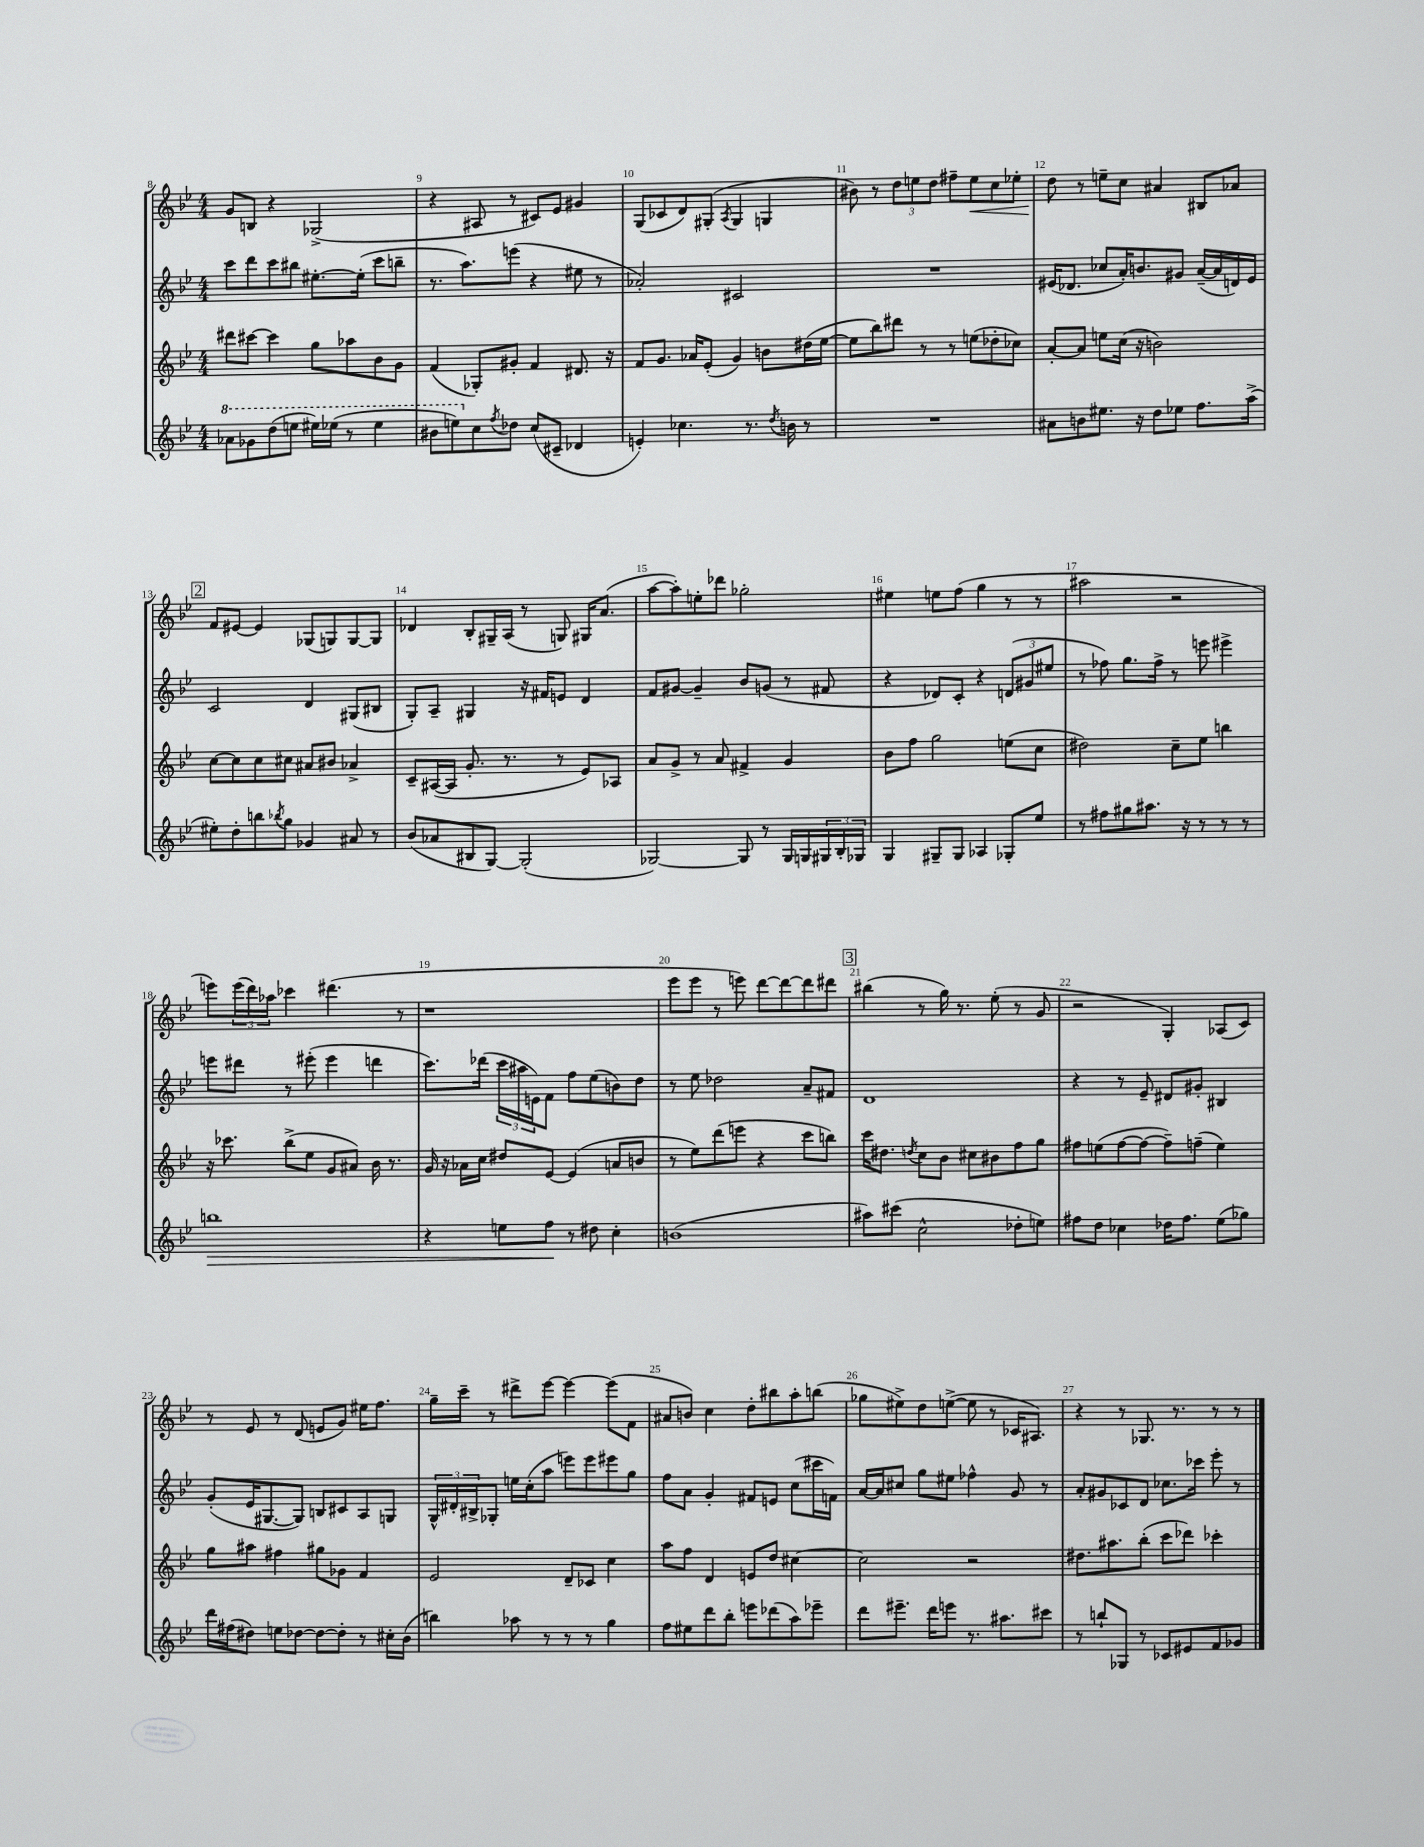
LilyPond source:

<<
\new StaffGroup <<
\new Staff = "s0" {
    \clef treble \key bes \major \numericTimeSignature \time 4/4
    g'8 b8 r4 ges2->( |
    r4 ais8 r8 cis'8) ees'8 gis'4 |
    g8( ces'8 d'8) gis8-.( \acciaccatura { a8 } gis4 g4 |
    bis'8) r8 \tuplet 3/2 { d''8 e''8 d''8 } fis''8-- e''8\< c''8 ees''8-. |
    d''8\! r8 e''8-- c''8 ais'4 bis8 aes'8 |
    \mark \markup { \box "2" } f'8 eis'8~ eis'4 ges8( g8) g8~ g8 |
    des'4 bes8-. gis16-- a16( r8 g8) gis16 a'8.( |
    a''8~ a''8-.) e''8-. des'''8 ges''2-. |
    eis''4 e''8 f''8( g''4 r8 r8 |
    ais''2 r2 |
    e'''8) \tuplet 3/2 { e'''16( d'''16) aes''16 } ces'''4 dis'''4.( r8 |
    r1 |
    ees'''8 ees'''8 r8 e'''8) d'''8~ d'''8~ d'''8 dis'''8 |
    \mark \markup { \box "3" } bis''4( r8 g''16) r8. ees''8-.( r8 g'8 |
    r2 g4-.) aes8( c'8) |
    r8 ees'8 r8 d'8( e'8 g'8) eis''16 f''8. |
    g''16-- c'''16-- r8 dis'''8-> ees'''8~ ees'''4~ ees'''8( f'8 |
    ais'8 b'8) c''4 d''8-. bis''8 a''8-. b''8( |
    ges''8 eis''8->) d''8 e''8~->( e''8 r8 ces'16 ais8.) |
    r4 r8 ges8. r8. r8 r8 \bar "|." |
}
\new Staff = "s1" {
    \clef treble \key bes \major \numericTimeSignature \time 4/4
    c'''8 d'''8 c'''8 bis''8 eis''8.~-. eis''16-.( c'''8 b''8-- |
    r8. a''8.) e'''8( r4 eis''8 r8 |
    aes'2-.) cis'2 |
    R1 |
    eis'16( des'8. ces''8 a'16-.) b'8. gis'8 a'16~--( a'16 d'16) eis'16 |
    \mark \markup { \box "2" } c'2 d'4 gis8( bis8 |
    g8-.) a8-- gis4 r16 fis'16 e'8 d'4 |
    f'8 gis'8~ gis'4-- bes'8 g'8( r8 fis'8 |
    r4 des'8) c'8-. r4 \tuplet 3/2 { d'8( gis'8 eis''8 } |
    r8 fes''8) g''8. fes''16-> r8 e'''8 eis'''4-> |
    e'''8 dis'''8 r8 eis'''8-.( eis'''4 d'''4 |
    c'''8.) des'''16( \tuplet 3/2 { c'''16 ais''16 e'16) } f'8 f''8 ees''8( b'8) d''8 |
    r8 ees''8 des''2 a'8-- fis'8 |
    \mark \markup { \box "3" } d'1 |
    r4 r8 ees'8-- dis'8 gis'8-. bis4 |
    g'8-.( ees'16 gis8.~ gis8) b8 cis'8 a8 g8 |
    \tuplet 3/2 { g16-^ dis'16-. bis16-> } ges8-. e''16 c''16-.( a''8 e'''8) e'''8 eis'''8 g''8 |
    f''8 a'8 g'4-. fis'8 e'8 c''8( cis'''16 f'16) |
    a'16~ a'16 cis''8 g''8 eis''8 fes''4-^ g'8 r8 |
    a'8-. gis'8 ces'8 d'8 ces''8. ces'''16 ees'''8-. r8 \bar "|." |
}
\new Staff = "s2" {
    \clef treble \key bes \major \numericTimeSignature \time 4/4
    dis'''8 cis'''8~ cis'''4 g''8 aes''8 bes'8 g'8 |
    f'4( ges8-.) gis'8-. f'4 dis'8. r16 |
    f'8 g'8. aes'16 ees'8-.( g'4) b'8 dis''16( ees''16~ |
    ees''8 bes''8) dis'''8 r8 r8 e''8( des''8-. ces''8) |
    a'8~-. a'8 e''8 c''16( r16 b'2) |
    \mark \markup { \box "2" } c''8~ c''8 c''8 cis''8 ais'8 bis'8 aes'4-> |
    c'8-- ais16~( ais16 g'8.-. r8. r8 ees'8) aes8 |
    a'8 g'8-> r8 a'8 fis'4-> g'4 |
    bes'8 f''8 g''2 e''8( c''8 |
    dis''2) c''8-- ees''8 b''4 |
    r16 ces'''8. bes''8->( ees''8 g'8 ais'8) bes'16 r8. |
    g'16 r16 aes'16 c''16 dis''8 ees'8~ ees'4( a'8 b'8 |
    r8 ees''8) d'''8( e'''8 r4 c'''8 b''8) |
    \mark \markup { \box "3" } c'''16 dis''8. \acciaccatura { d''8 } c''8 bes'8 cis''8 bis'8 f''8 g''8 |
    fis''8 e''8( fis''8~ fis''8~ fis''8--) f''8--( e''4) |
    g''8 ais''8 fis''4 gis''8 ges'8 f'4 |
    ees'2 d'8-- ces'8 c''4 |
    a''8 f''8 d'4 e'8 d''8 cis''4~ |
    cis''2 r2 |
    dis''8. ais''8. bes''8-.( c'''8 des'''8) ces'''4-. \bar "|." |
}
\new Staff = "s3" {
    \clef treble \key bes \major \numericTimeSignature \time 4/4
    \ottava #1 aes''8 ges''8 d'''8( e'''8 eis'''16) ees'''16( r8 ees'''4 |
    bis''8 e'''8) \ottava #0 c''8 \acciaccatura { f''8 } des''8 c''8( cis'8-- des'4 |
    e'4-.) ces''4. r8. \acciaccatura { d''8 } b'16 r8 |
    R1 |
    ais'8 b'8 eis''8. r16 d''8 ees''8 f''8. a''16->( |
    \mark \markup { \box "2" } eis''8-.) d''8-. b''8 \acciaccatura { bes''8 } g''8 ges'4 ais'8 r8 |
    bes'8( aes'8 bis8 g8~) g2-.( |
    ges2~) ges8 r8 ges16 g16 \tuplet 3/2 { gis16 bes16-. ges16 } |
    g4 gis8-- gis8 aes4 ges8-. ees''8 |
    r8 fis''8 gis''8 ais''8. r16 r8 r8 r8 |
    b''1\> |
    r4 e''8 f''8\! r8 dis''8 c''4-. |
    b'1( |
    \mark \markup { \box "3" } ais''8) cis'''8( c''2-^ des''8-. e''8) |
    fis''8 d''8 ces''4 des''16 fis''8. ees''8( ges''8) |
    d'''16 fis''16( dis''8) e''8 des''8~ des''8~ des''8-. r8 cis''16-. bes'16( |
    b''4) aes''8 r8 r8 r8 g''4 |
    f''8 eis''8 d'''8 bes''8-. e'''8 des'''8( a''8) ees'''8-- |
    d'''8 eis'''8.-- d'''16 e'''8 r8. ais''8. cis'''8 |
    r8 b''8-! ges8 r8 ces'8 eis'8 f'8 ges'8 \bar "|." |
}
>>
>>
\layout { \context { \Score currentBarNumber = #8 \override BarNumber.break-visibility = ##(#f #t #t) barNumberVisibility = #all-bar-numbers-visible } }
